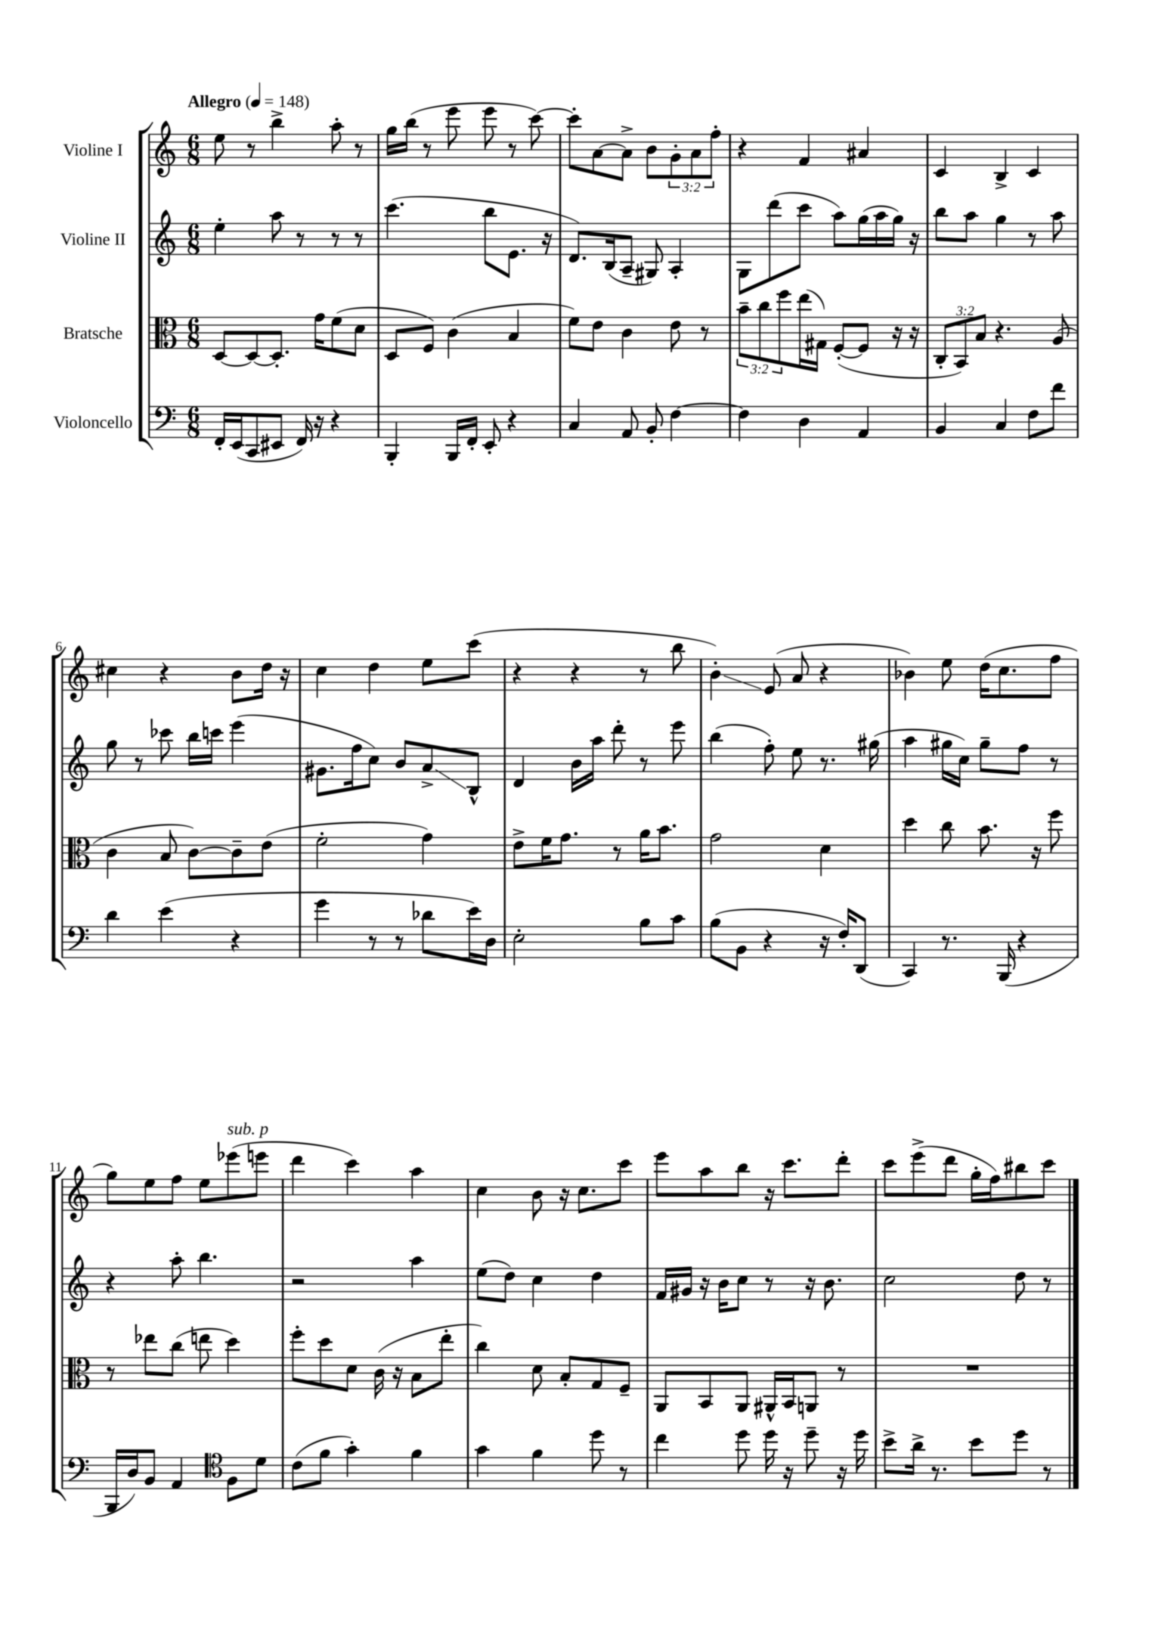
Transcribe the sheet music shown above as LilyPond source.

<<
\new StaffGroup <<
\new Staff = "s0" \with { instrumentName = "Violine I" } {
    \clef treble \key c \major \numericTimeSignature \time 6/8 \override Staff.TupletNumber.text = #tuplet-number::calc-fraction-text \tempo "Allegro" 4 = 148
    e''8 r8 b''4-> a''8-. r8 |
    g''16 b''16( r8 e'''8 e'''8 r8 c'''8~) |
    c'''8-. a'8~ a'8-> b'8 \tuplet 3/2 { g'8-. a'8 f''8-. } |
    r4 f'4 ais'4 |
    c'4 b4-> c'4 |
    cis''4 r4 b'8 d''16 r16 |
    c''4 d''4 e''8 c'''8( |
    r4 r4 r8 b''8 |
    b'4-.\glissando) e'8( a'8 r4 |
    bes'4) e''8 d''16( c''8. f''8 |
    g''8) e''8 f''8 e''8 ees'''8^\markup { \italic "sub. p" }( e'''8 |
    d'''4 c'''4) a''4 |
    c''4 b'8 r16 c''8. c'''8 |
    e'''8 a''8 b''8 r16 c'''8. d'''8-. |
    c'''8 e'''8->( d'''8 g''16-. f''16) bis''8 c'''8 \bar "|." |
}
\new Staff = "s1" \with { instrumentName = "Violine II" } {
    \clef treble \key c \major \numericTimeSignature \time 6/8
    e''4-. a''8 r8 r8 r8 |
    c'''4.( b''8 e'8. r16 |
    d'8.) b16( a8-- gis8) a4-. |
    g8 d'''8( c'''8 a''8) g''16( a''16 g''16) r16 |
    b''8 a''8 g''4 r8 a''8 |
    g''8 r8 ces'''8 b''16 c'''16 e'''4( |
    gis'8. f''16 c''8) b'8 a'8->\glissando b8-^ |
    d'4 b'16 a''16 d'''8-. r8 e'''8 |
    b''4( f''8-.) e''8 r8. gis''16( |
    a''4 gis''16 c''16) gis''8-- f''8 r8 |
    r4 a''8-. b''4. |
    r2 a''4 |
    e''8( d''8) c''4 d''4 |
    f'16 gis'16 r16 b'16 c''8 r8 r16 b'8. |
    c''2 d''8 r8 \bar "|." |
}
\new Staff = "s2" \with { instrumentName = "Bratsche" } {
    \clef alto \key c \major \numericTimeSignature \time 6/8 \override Staff.TupletNumber.text = #tuplet-number::calc-fraction-text
    d8~ d8~ d8.-. g'16 f'8( d'8 |
    d8 f8) c'4( b4 |
    f'8) e'8 c'4 e'8 r8 |
    \tuplet 3/2 { b'8-- c''8 f''8 } e''16( gis16) f8~-.( f8 r16 r16 |
    \tuplet 3/2 { c8-. b,8) b8 } r4. a8( |
    c'4 b8 c'8~) c'8-- e'8( |
    f'2-. g'4) |
    e'8-> f'16 g'8. r8 a'16 b'8. |
    g'2 d'4 |
    d''4 c''8 b'8. r16 f''8 |
    r8 ees''8 c''8( e''8 d''4) |
    f''8-. d''8 d'8 c'16( r16 b8 e''8-. |
    c''4) d'8 b8-. g8 f8-- |
    a,8 b,8 a,8 ais,16-^ b,16 a,8 r8 |
    R2. \bar "|." |
}
\new Staff = "s3" \with { instrumentName = "Violoncello" } {
    \clef bass \key c \major \numericTimeSignature \time 6/8
    f,16-. e,16( c,8 eis,8 f,16) r16 r4 |
    b,,4-. b,,16 f,16-. e,8-. r4 |
    c4 a,8 b,8-. f4~ |
    f4 d4 a,4 |
    b,4 c4 f8 f'8 |
    d'4 e'4( r4 |
    g'4 r8 r8 des'8 e'16) d16 |
    e2-. b8 c'8 |
    b8( b,8 r4 r16 f16-.) d,8( |
    c,4) r8. b,,16( r4 |
    b,,16 d16) b,8 a,4 \clef tenor f8 d'8 |
    c'8( f'8 g'4-.) f'4 |
    g'4 f'4 d''8 r8 |
    c''4 d''8 d''16 r16 d''8-- r16 d''16 |
    b'8-> a'16-> r8. b'8 d''8 r8 \bar "|." |
}
>>
>>
